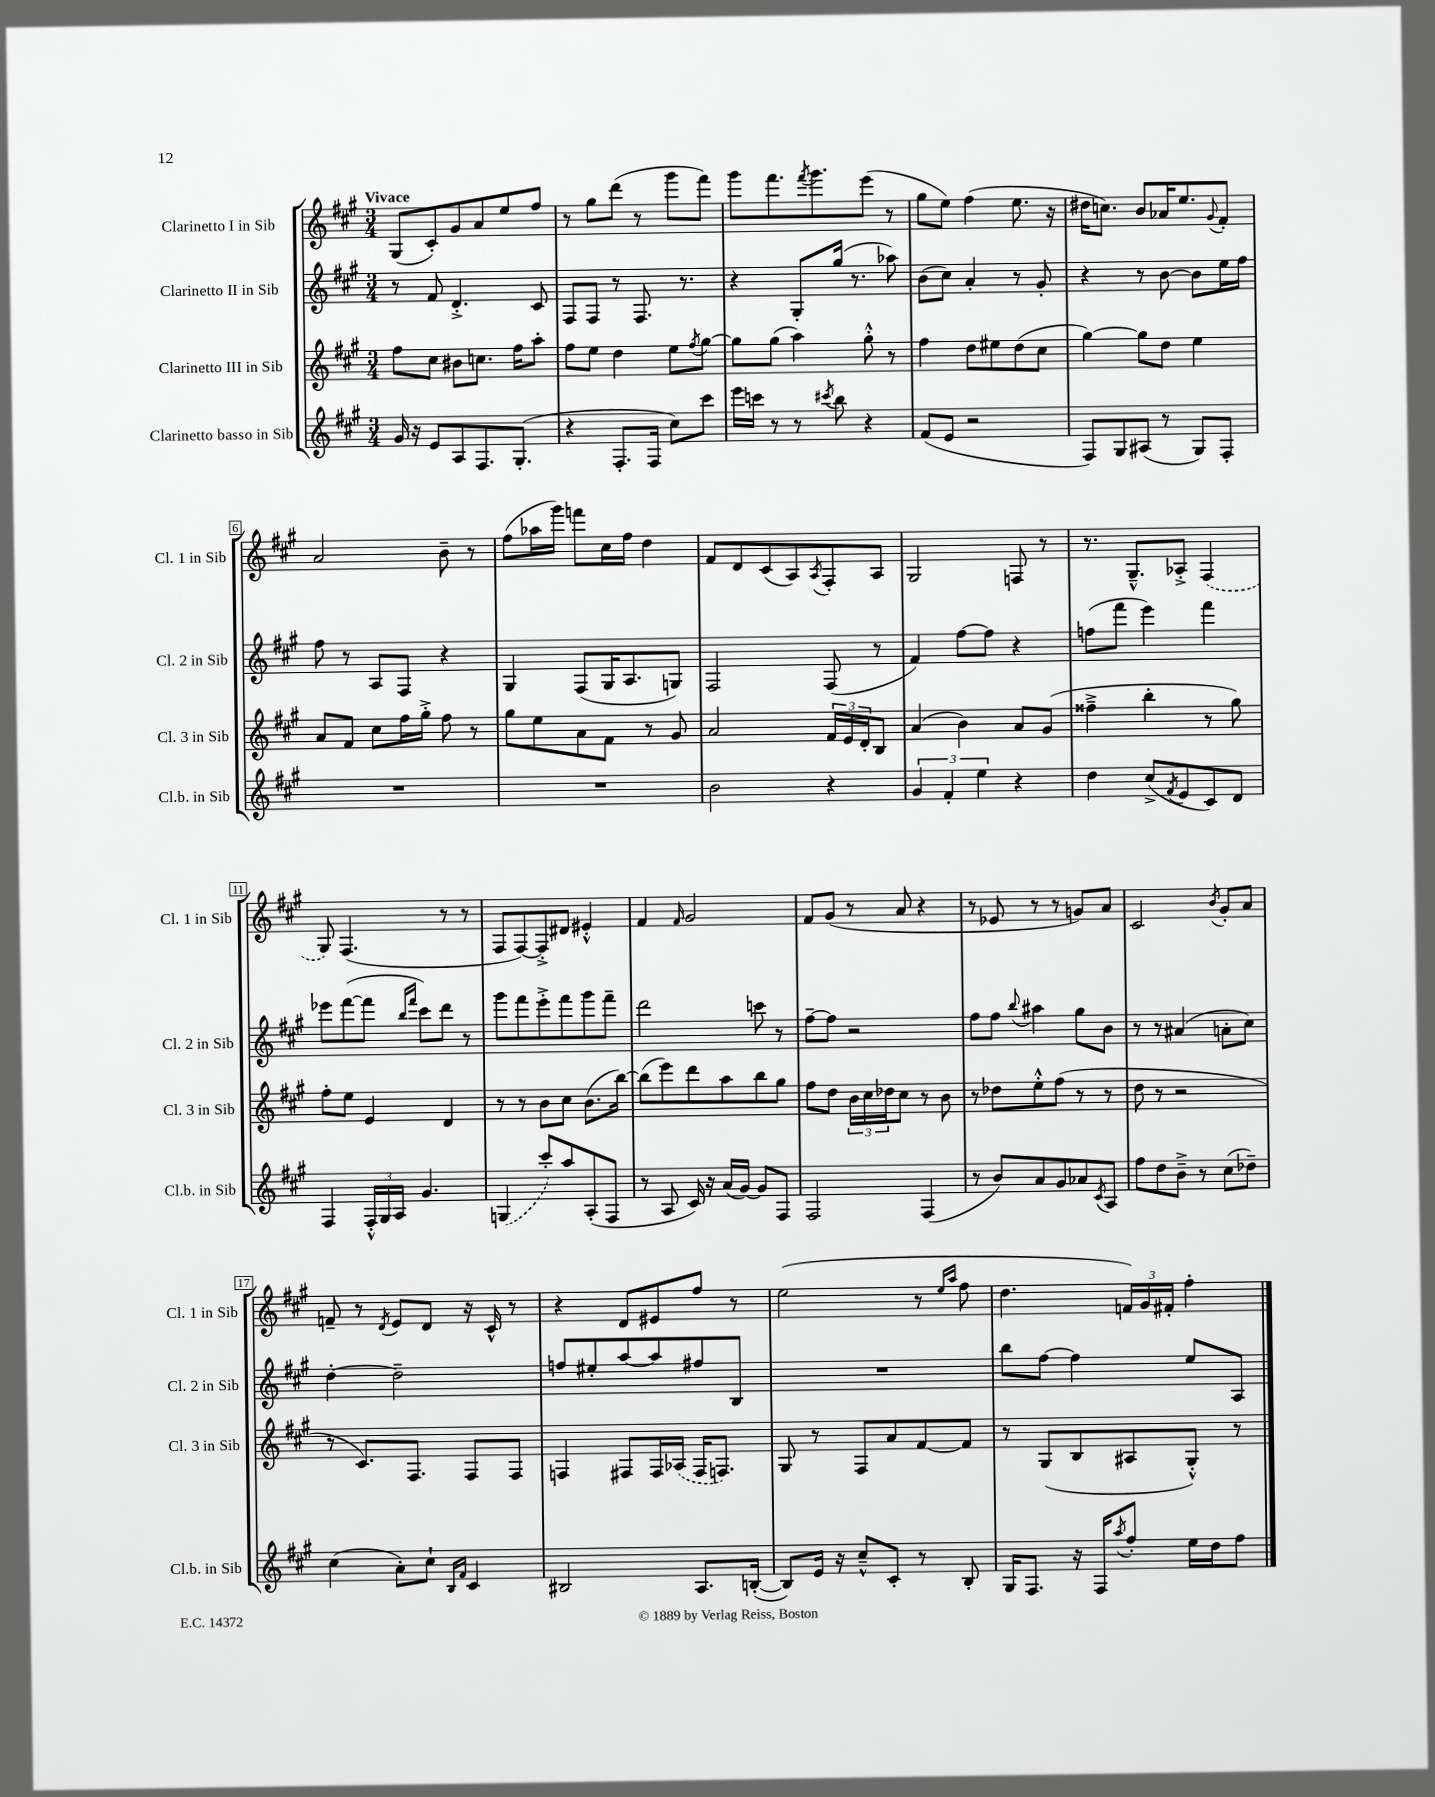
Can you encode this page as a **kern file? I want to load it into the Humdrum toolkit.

**kern	**kern	**kern	**kern
*part4	*part3	*part2	*part1
*staff4	*staff3	*staff2	*staff1
*I"Clarinetto basso in Sib	*I"Clarinetto III in Sib	*I"Clarinetto II in Sib	*I"Clarinetto I in Sib
*I'Cl.b. in Sib	*I'Cl. 3 in Sib	*I'Cl. 2 in Sib	*I'Cl. 1 in Sib
*clefG2	*clefG2	*clefG2	*clefG2
*k[f#c#g#]	*k[f#c#g#]	*k[f#c#g#]	*k[f#c#g#]
*M3/4	*M3/4	*M3/4	*M3/4
=1	=1	=1	=1
!	!	!	!LO:TX:a:B:t=Vivace
16g#/	8ff#\L	8r	(8G#/L
16r	.	.	.
8e/L	8cc#\J	8f#/	8c#'/)
8A/	8b#X\L	4.d'^/	8g#/
8.F#/	8.ccn\J	.	8a/
.	.	.	8ee/
(8.G#'/J	16ff#\KL	.	.
.	8aa'\J	8c#/	8ff#/J
=2	=2	=2	=2
4r	8ff#\L	8F#/L	8r
.	8ee\J	8F#/J	8gg#\L
8.F#'/L	4dd\	8r	(8ddd\J
.	.	8.F#/	8r
16F#/Jk	.	.	.
8cc#\L)	8ee\L	.	8ggg#\L
.	.	8.r	.
.	8qff#/	.	.
8ccc#\J	[8gg#\J	.	8fff#\J)
=3	=3	=3	=3
16eee\LL	8gg#\L]	4r	8ggg#\L
16cccn\JJ	.	.	.
8r	(8gg#\J	.	8.fff#\
8r	4aa\)	8G#'/L	.
.	.	.	8qfff#/
.	.	.	8.ggg#\
8qccc#X/	.	.	.
8bb\	.	(16gg#/Jk	.
.	.	8.r	.
4r	8gg#'^^\	.	(8eee\J
.	8r	8aa-X\)	8r
=4	=4	=4	=4
(8f#/L	4ff#\	(8b\L	8gg#\L
8e/J	.	8cc#\J)	8ee\J)
2r	8dd\L	4a'/	(4ff#\
.	8ee#X\	.	.
.	(8dd\	8r	8.ee\
.	8cc#\J	8g#'/	.
.	.	.	16r
=5	=5	=5	=5
8F#/L)	[4gg#\)	4r	16dd#X\KL
.	.	.	8.ccn\J)
8G#/	.	.	.
(8A#X/J	8gg#\L]	8r	8b/L
8r	8dd\J	[8b\	16a-X/K
.	.	.	8.ee/
8G#/L)	4ee\	8b\L]	.
.	.	.	8qqg#/
8F#'/J	.	16ee\L	8f#'/J
.	.	16ff#\JJ	.
!!LO:LB:g=z
=6	=6	=6	=6
2.r	8a/L	8ff#\	2a/
.	8f#/J	8r	.
.	8cc#\L	8A/L	.
.	16ff#\L	8F#/J	.
.	16gg#'^\JJ	.	.
.	8ff#\	4r	8b~\
.	8r	.	8r
=7	=7	=7	=7
2.r	8gg#\L	4G#/	(8ff#\L
.	8ee\	.	16aa-X\L
.	.	.	16ggg#\JJ)
.	8a\	(8F#/L	8fffn\L
.	8f#\J	16G#/K	16cc#\L
.	.	8.A/	16ff#\JJ
.	8r	.	4dd\
.	8g#/	8Gn/J)	.
=8	=8	=8	=8
2b\	2a/	2F#/	8f#/L
.	.	.	8d/
.	.	.	(8c#/
.	.	.	8A/)
.	.	.	8qA/
4r	24f#/LL	(8F#/	8F#'/
.	24e/	.	.
.	24d'/J	.	.
.	8B/J	8r	8A/J
=9	=9	=9	=9
6g#/	(4a/	4f#/)	2G#/
6f#'/	.	.	.
.	4b\)	[8ff#\L	.
6ee\	.	.	.
.	.	8ff#\J]	.
4r	8a/L	4r	8Fn/
.	(8g#/J	.	8r
=10	=10	=10	=10
4dd\	4ff##X~^\	(8ffn\L	8.r
.	.	8fff#\J	.
.	.	.	8.G#~^^/L
(8cc#^/L	4bb'\	4eee\)	.
8qf#/	.	.	.
8e/	.	.	8A-X'^/J
8c#/)	8r	4fff#\	(4F#/
8d/J	8gg#\)	.	.
!!LO:LB:g=z
=11	=11	=11	=11
4F#/	8ff#'\L	8eee-X\L	8G#/)
.	8ee\J	([8fff#\	(4.F#/
24F#'^^/LL	4e/	8fff#\J]	.
24G#/	.	.	.
24A/JJ	.	.	.
.	.	16qqbb/LL	.
.	.	16qqfff#/JJ	.
4.g#/	.	8ccc#\L)	.
.	4d/	8ddd\J	8r
.	.	8r	8r
=12	=12	=12	=12
(4Gn/	8r	8ggg#\L	8F#/L
.	8r	8fff#\	[8F#/)
8ccc#'/L)	8b\L	8eee'^\	8F#'^/]
8aa/	8cc#\J	8fff#\	8d#X/J
(8A'/	(8.b\L	8ggg#\	4e#X'^^/
8F#/J	.	8fff#~\J	.
.	[16bb\Jk)	.	.
=13	=13	=13	=13
8r	(8bb\L]	2ddd\	4f#/
8A/	8eee\)	.	.
.	.	.	16qqf#/
16c#/)	8ddd\	.	2g#/
16r	.	.	.
(16a/LL	8aa\	.	.
[16g#/JJ)	.	.	.
8g#/L]	8bb\	8cccn\	.
8F#/J	8gg#\J	8r	.
=14	=14	=14	=14
2F#/	8ff#\L	[8ff#~\L	8f#/L
.	8dd\J	8ff#\J]	(8g#/J
.	24b\LL	2r	8r
.	24cc#\	.	.
.	24dd-X\J	.	.
.	8cc#\J	.	8a/
(4F#/	8r	.	4r
.	8b\	.	.
=15	=15	=15	=15
8r	8r	8ff#\L	8r
8b/L)	8dd-X\L	8ff#\J	8e-X/
.	.	8qqbb/	.
8a/	8ee'^^\	4aa#X\	8r
8g#/	(8ff#\J	.	8r
8a-X/	8r	8gg#\L	8gn/L)
8qc#/	.	.	.
8A/J	8r	8b\J	8a/J
=16	=16	=16	=16
8ff#\L	8dd\	8r	2c#/
8dd\	8r	8r	.
8b~^\J	2r	(4a#X/	.
8r	.	.	.
.	.	.	8qb/
(8cc#\L	.	8an'\L	8g#'/L
8dd-X~\J)	.	8cc#\J)	8a/J
!!LO:LB:g=z
=17	=17	=17	=17
(4cc#\	8r	[4dd'\	8fn~/
.	8.c#/L)	.	8r
.	.	.	8qd/
8a'\L)	.	2dd~\]	8e/L
.	8.F#/J	.	.
8cc#`\J	.	.	8d/J
16qqB/LL	.	.	.
16qqf#/JJ	.	.	.
4c#/	8F#/L	.	16r
.	.	.	16c#^^/
.	8F#/J	.	8r
=18	=18	=18	=18
2B#X/	4Fn/	8ffn/L	4r
.	.	8ee#X'/	.
.	8F#X/L	[8aa/	8d/L
.	16F#/L	8aa/]	8e#X/
.	(16A-X/JJ	.	.
8.A/L	16F#/KL	8ff#X/	8ff#/J
.	8.Fn/J)	.	.
.	.	8B/J	8r
([16Bn'/Jk	.	.	.
=19	=19	=19	=19
8B/L])	8G#/	2.r	(2ee\
16e/Jk	8r	.	.
16r	.	.	.
8cc#~^^/L	8F#/L	.	.
8c#'/J	8a/	.	.
8r	[8f#/	.	8r
.	.	.	16qqee/LL
.	.	.	16qqaa/JJ
8B'/	8f#/J]	.	8ff#\
=20	=20	=20	=20
16G#/KL	8r	8bb\L	4.dd\
8.F#/J	.	.	.
.	(8G#/L	[8ff#\J	.
16r	8B/	4ff#\]	.
16F#/KL	.	.	.
8qaa/	.	.	.
8ff#'/J	8A#X/	.	24fn/LL)
.	.	.	24g#/
.	.	.	24f#X'/JJ
16ee\LL	8G#'^^/J)	8ee/L	4ff#'\
16dd\J	.	.	.
8ff#\J	8r	8A/J	.
==	==	==	==
*-	*-	*-	*-
